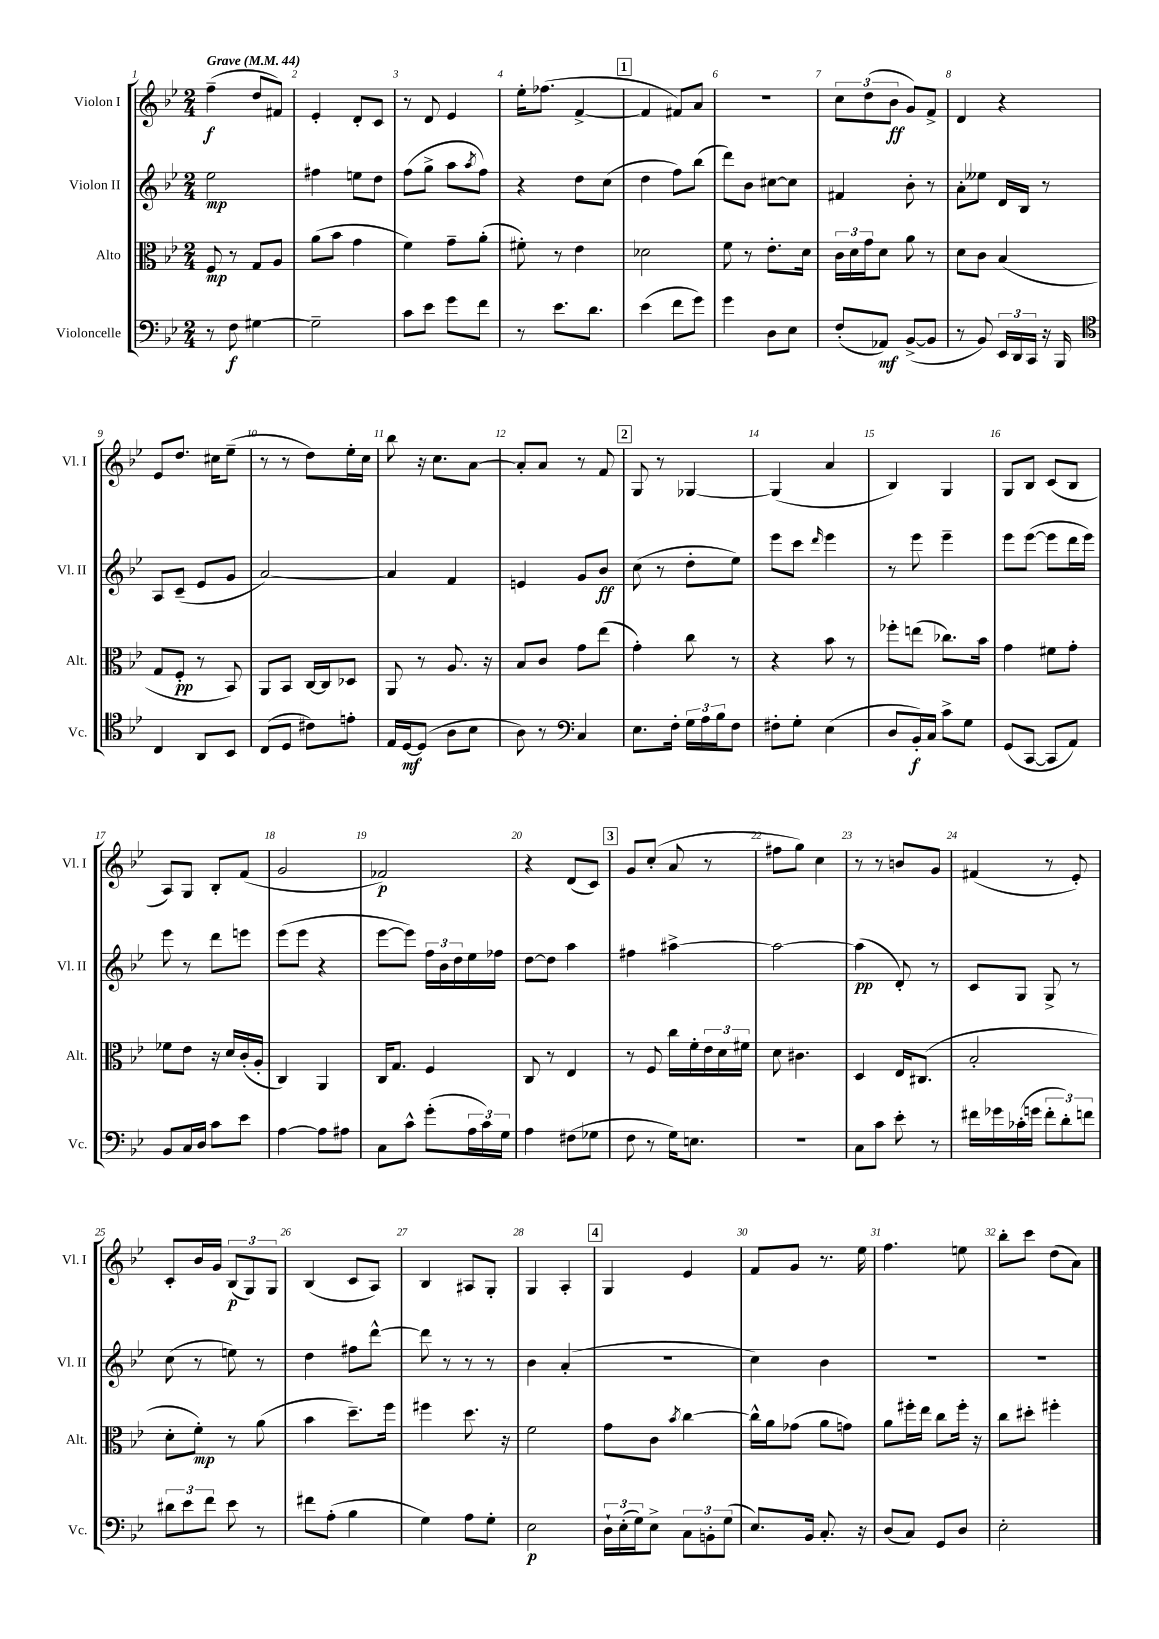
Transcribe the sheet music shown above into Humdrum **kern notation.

**kern	**kern	**kern	**kern
*staff4	*staff3	*staff2	*staff1
*clefF4	*clefC3	*clefG2	*clefG2
*k[b-e-]	*k[b-e-]	*k[b-e-]	*k[b-e-]
*M2/4	*M2/4	*M2/4	*M2/4
*MM44	*MM44	*MM44	*MM44
8r	8F	2ee-	(4ff~
8F	8r	.	.
[4G#	8G	.	8dd
.	8A	.	8f#)
=	=	=	=
2G#~]	(8a	4ff#	4e-'
.	8b-	.	.
.	4g	8ee	8d'
.	.	8dd	8c
=	=	=	=
8c	4f)	(8ff	8r
8e-	.	8gg^	8d
8g	8g~	8aa	4e-
.	.	8qaa	.
8f	(8a'	8ff)	.
=	=	=	=
8r	8f#')	4r	16ee-'
.	.	.	(8.ff-
8.e-	8r	.	.
.	4e-	8dd	[4f^
8.d	.	.	.
.	.	(8cc	.
=	=	=	=
(4e-	2d-	4dd	4f]
8f	.	8ff)	8f#)
8g)	.	(8bb-	8a
=	=	=	=
4g	8f	8ddd)	2r
.	8r	8b-	.
8D	8.e-'	[8cc#	.
8E-	.	8cc#]	.
.	16d	.	.
=	=	=	=
(8F'	24c	4f#	12cc
.	24d	.	.
.	24g	.	(12dd
8AA-)	8d	.	.
.	.	.	12b-
([8BB-^	8a	8b-'	8g)
8BB-]	8r	8r	8f^
=	=	=	=
8r	8d	8a'	4d
8BB-)	8c	8ee--	.
24EE-	(4B-	16d	4r
24DD	.	.	.
.	.	16B-	.
24CC	.	.	.
16r	.	8r	.
16BBB-	.	.	.
=	=	=	=
*clefC4	*	*	*
4C	8G	8A	8e-
.	8F'	(8c~	8.dd
8AA	8r	8e-	.
.	.	.	16cc#
8BB-	8BB-)	8g	(8ee-~
=	=	=	=
(8C	8AA	[2a)	8r
8D	8BB-	.	8r
8c#)	[16C	.	8dd)
.	16C]	.	.
8e'	8D-	.	16ee-'
.	.	.	16cc
=	=	=	=
16E-	8AA	4a]	8bb-
[16D	.	.	.
(8D]	8r	.	16r
.	.	.	8.cc
8A	8.A	4f	.
8B-	.	.	[8a
.	16r	.	.
=	=	=	=
8A)	8B-	4e	8a']
8r	8c	.	8a
*clefF4	*	*	*
4C	8g	8g	8r
.	(8ee-	8b-	8f
=	=	=	=
8.E-	4g')	(8cc	8G
.	.	8r	8r
16F'	.	.	.
24G	8cc	8dd'	[4G-
24A	.	.	.
24B-	.	.	.
8F	8r	8ee-)	.
=	=	=	=
8F#'	4r	8eee-	(4G-]
8G'	.	8ccc	.
.	.	16qqddd	.
(4E-	8b-	4eee-	4a
.	8r	.	.
=	=	=	=
8D	8ff-'	8r	4B-)
16BB-')	(8ee	8eee-	.
16C	.	.	.
8c^	8.cc-)	4eee-~	4G
8G	.	.	.
.	16b-	.	.
=	=	=	=
(8GG	4g	8eee-	8G
[8CC	.	([8eee-	8B-
8CC]	8f#	8eee-]	(8c
8AA)	8g'	16ddd	8B-
.	.	16eee-)	.
=	=	=	=
8BB-	8f-	8eee-	8A)
16C	8e-	8r	8G
16D	.	.	.
8c	16r	8ddd	8B-'
.	16d	.	.
8e-	(16c'	8eee	(8f
.	16A'	.	.
=	=	=	=
[4A	4C)	(8eee-	2g
.	.	8eee-	.
8A]	4AA	4r	.
8A#	.	.	.
=	=	=	=
8C	16C	[8eee-	2f-)
.	8.G	.	.
8c^^	.	8eee-])	.
(8g'	4F	24ff	.
.	.	24b-	.
.	.	24dd	.
24A	.	16ee-	.
24c)	.	.	.
.	.	16ff-	.
24G	.	.	.
=	=	=	=
4A	8C	[8dd	4r
.	8r	8dd]	.
(8F#	4E-	4aa	(8d
8G-	.	.	8c)
=	=	=	=
8F	8r	4ff#	8g
8r	8F	.	(8cc'
16G)	16cc	[4aa#^	8a
8.E	16f'	.	.
.	24e-	.	8r
.	24d	.	.
.	24f#	.	.
=	=	=	=
2r	8d	2aa#_	8ff#
.	4.c#	.	8gg)
.	.	.	4cc
=	=	=	=
8C	4D	(4aa#]	8r
8c	.	.	8r
8e-'	16E-	8d')	8b
.	(8.C#	.	.
8r	.	8r	8g
=	=	=	=
16f#	2B-'	8c	(4f#
16g-	.	.	.
(16c-'	.	8G	.
16g	.	.	.
12f#'	.	8G^	8r
12d')	.	.	.
.	.	8r	8e-')
12f	.	.	.
=	=	=	=
12d#	8d'	(8cc	8c'
12e-	.	.	.
.	8f')	8r	16b-
12f	.	.	.
.	.	.	16g
8e-	8r	8ee)	(12B-
.	.	.	12G)
8r	(8a	8r	.
.	.	.	12G
=	=	=	=
8f#	4b-	4dd	(4B-
(8A'	.	.	.
4B-	8.dd~)	8ff#	8c
.	.	[8ddd^^	8A)
.	16ff	.	.
=	=	=	=
4G)	4ff#	8ddd]	4B-
.	.	8r	.
8A	8.dd	8r	8A#
8G'	.	8r	8G'
.	16r	.	.
=	=	=	=
2E-	2f	4b-	4G
.	.	(4a'	4A'
=	=	=	=
24D`	8g	2r	4G
(24E-'	.	.	.
24G)	.	.	.
8E-^	8c	.	.
.	8qb-	.	.
12C	[4cc	.	4e-
12BB'	.	.	.
(12G	.	.	.
=	=	=	=
8.E-)	16cc^^]	4cc)	8f
.	16a	.	.
.	(8g-	.	8g
16BB-	.	.	.
8.C'	8a	4b-	8.r
.	8g)	.	.
16r	.	.	16ee-
=	=	=	=
(8D	8a	2r	4.ff
8C)	16ff#'	.	.
.	16ee-	.	.
8GG	8cc	.	.
8D	16ff#'	.	8ee
.	16r	.	.
=	=	=	=
2E-'	8cc	2r	8bb-'
.	8dd#'	.	8ccc
.	4ff#'	.	(8dd
.	.	.	8a)
==	==	==	==
*-	*-	*-	*-
